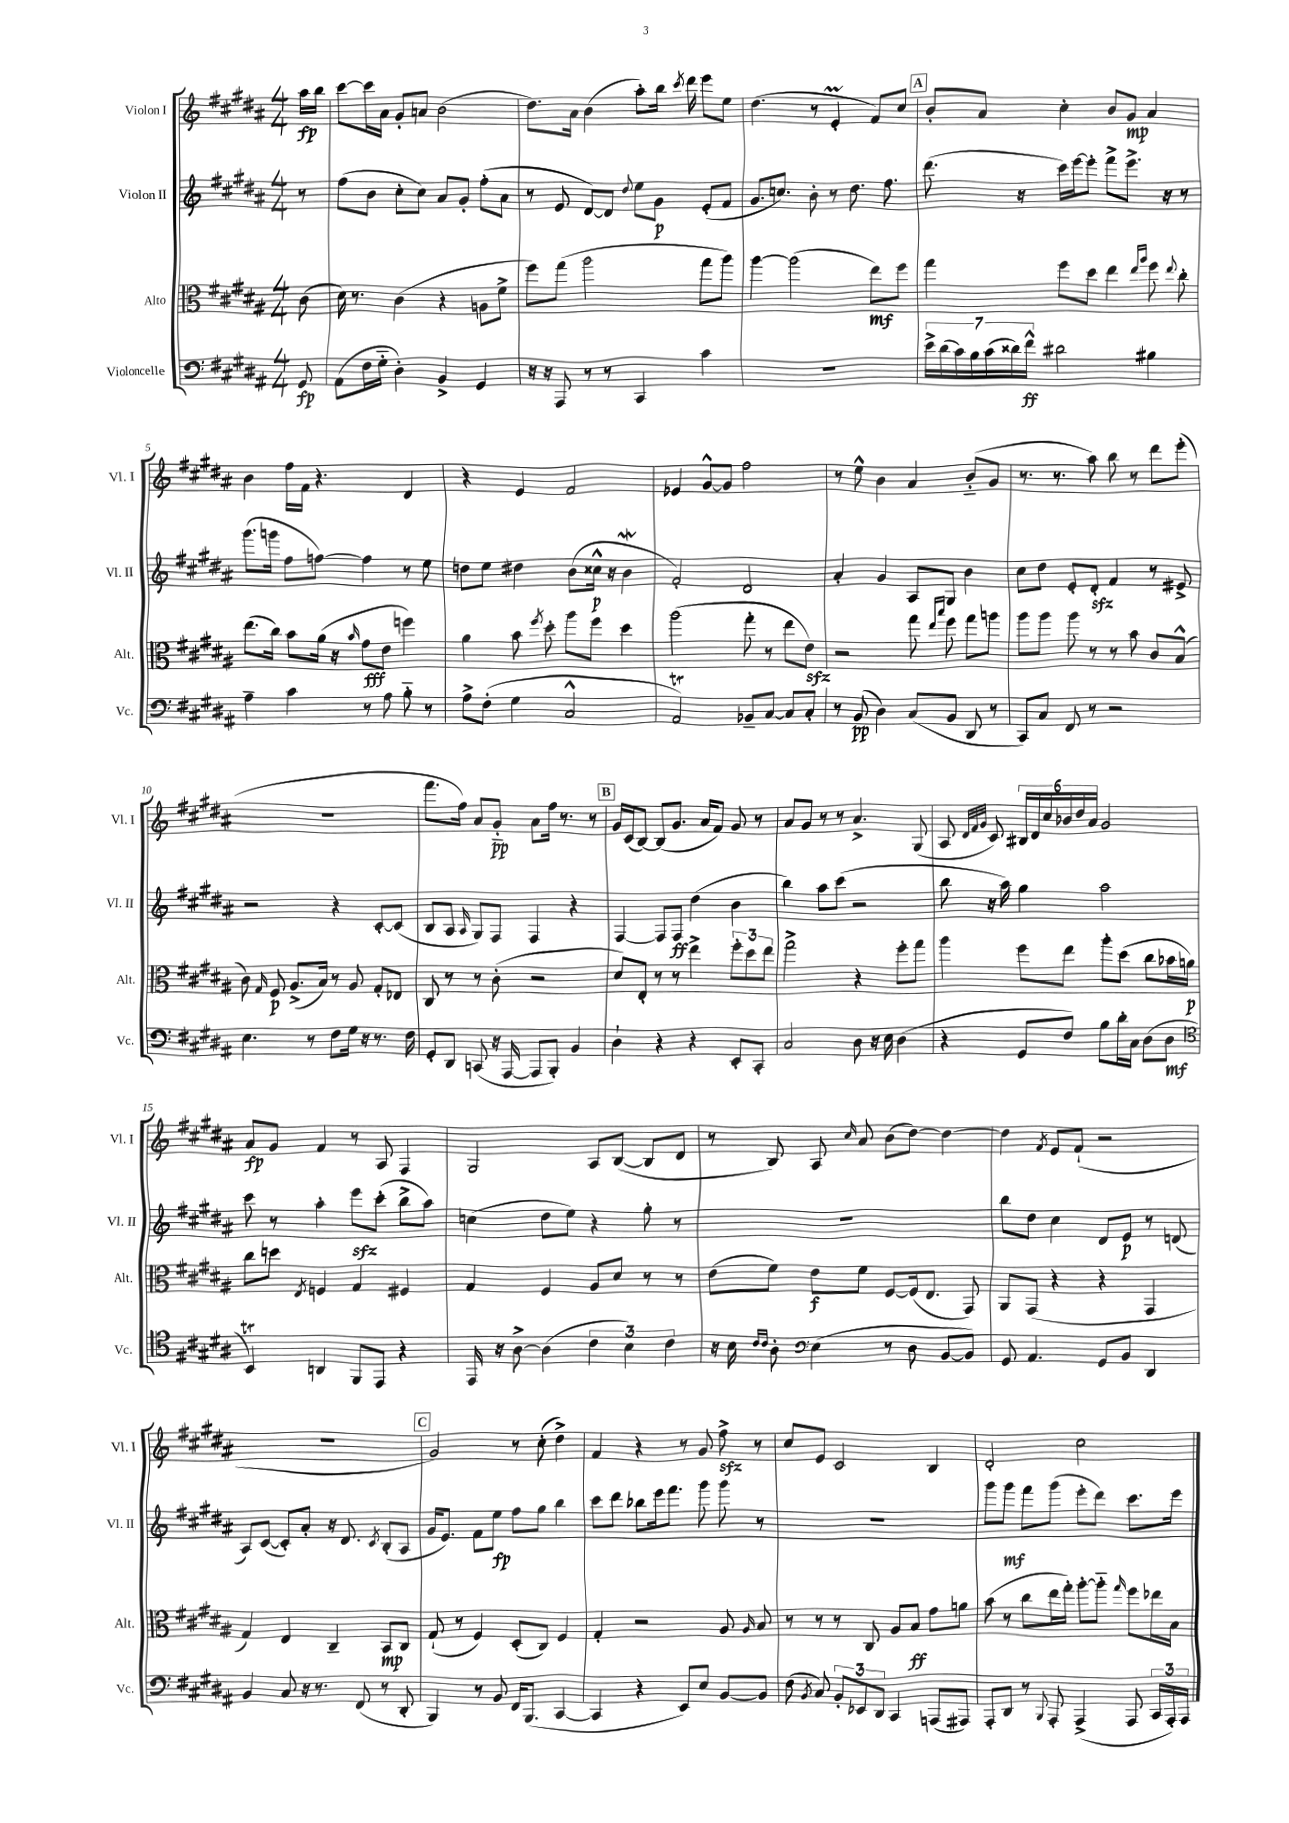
<<
\new StaffGroup <<
\new Staff = "s0" \with { instrumentName = "Violon I" shortInstrumentName = "Vl. I" } {
    \clef treble \key b \major \numericTimeSignature \time 4/4 \partial 8
    \autoBeamOff ais''16[\fp b''16] |
    cis'''8[~ cis'''16 ais'16] gis'8[-. a'8] b'2( |
    dis''8.[) ais'16] b'4( ais''8[-.) b''16] \acciaccatura { cis'''8 } dis'''16 e'''8[ e''8] |
    dis''4.( r8 e'4-.\prall fis'8[) cis''8] |
    \mark \markup { \box "A" } b'8[-. ais'8] cis''4-. b'8[ gis'8]\mp ais'4 |
    b'4 fis''16[ fis'16] r4. dis'4 |
    r4 e'4 fis'2 |
    ees'4 gis'8[~-^ gis'8] fis''2 |
    r8 e''8-^ b'4 ais'4 b'8[-_( gis'8] |
    r8. r8. ais''8) b''8 r8 dis'''8[ e'''8]-.( |
    R1 |
    fis'''8.[ fis''16]) ais'8[ gis'8]-_\pp ais'8[ fis''16] r8. r8 |
    \mark \markup { \box "B" } gis'16[ cis'16( b8]~) b8[( gis'8.] ais'16[ fis'8]) gis'8 r8 |
    ais'8[ gis'8] r8 r8 ais'4.-> gis8( |
    ais8 \grace { dis'32[ fis'32 gis'32] } cis'8) \tuplet 6/4 { bis16[ dis'16 cis''16 bes'16 dis''16 ais'16] } gis'2 |
    ais'8[\fp gis'8] fis'4 r8 ais8 fis4 |
    gis2 ais8[ b8]~( b8[ dis'8] |
    r8 b8) ais8 \grace { cis''16 } ais'8 b'8[( dis''8]~) dis''4~ |
    dis''4 \acciaccatura { fis'8 } e'8[ fis'8]-!( r2 |
    R1 |
    \mark \markup { \box "C" } gis'2) r8 cis''8-.( dis''4->) |
    fis'4 r4 r8 gis'8 fis''8->\sfz r8 |
    cis''8[ e'8] cis'2 b4 |
    dis'2-. cis''2 \bar "|." |
}
\new Staff = "s1" \with { instrumentName = "Violon II" shortInstrumentName = "Vl. II" } {
    \clef treble \key b \major \numericTimeSignature \time 4/4 \partial 8
    \autoBeamOff r8 |
    fis''8[( b'8] cis''8[-. cis''8]) ais'8[ gis'8]-. fis''8[-.( ais'8] |
    r8 e'8 dis'8[~) dis'8] \appoggiatura { dis''8 } e''8[ gis'8]\p e'8[-.( fis'8] |
    gis'8.[ c''8.]) b'8-. r8 dis''8. fis''8. |
    \mark \markup { \box "A" } dis'''8.( r16 cis'''16[) e'''16~ e'''8]-. fis'''8[-> e'''8.]-> r16 r8 |
    gis'''8.[( g'''16] fis''8[ f''8]~) f''4 r8 e''8 |
    d''8[ e''8] dis''4 b'8[( cisis''16]-^\p r16 b'4\mordent |
    fis'2-.) dis'2 |
    ais'4-. gis'4 ais8[ gis8] b'4 |
    cis''8[ dis''8] e'8[-. dis'8]-.\sfz fis'4 r8 eis'8-> |
    r2 r4 cis'8[~-. cis'8]( |
    b8[ ais8] \grace { ais16 } gis8[) fis8] fis4 r4 |
    \mark \markup { \box "B" } fis4~ fis8[ fis8]\ff dis''4( b'4 |
    b''4) ais''8[ cis'''8]( r2 |
    b''8 r16 ais''16) gis''4 ais''2 |
    cis'''8 r8 ais''4-. e'''8[\sfz cis'''8]-.( b''8[-> ais''8]) |
    c''4( dis''8[ e''8]) r4 gis''8-. r8 |
    R1 |
    b''8[ dis''8] cis''4 dis'8[ e'8]\p r8 d'8( |
    ais8[) cis'8]~( cis'8[-.) ais'8]-. r16 dis'8. \acciaccatura { cis'8 } b8[-.( ais8] |
    \mark \markup { \box "C" } gis'16[ e'8.]) fis'8[ e''8]\fp fis''8[ gis''8] b''4 |
    cis'''8[ dis'''8] bes''8[ e'''16 fis'''8.] gis'''8 gis'''8 r8 |
    R1 |
    gis'''8[ gis'''8]\mf fis'''8[ gis'''8]( e'''8[-. dis'''8]) cis'''8.[ e'''16] \bar "|." |
}
\new Staff = "s2" \with { instrumentName = "Alto" shortInstrumentName = "Alt." } {
    \clef alto \key b \major \numericTimeSignature \time 4/4 \partial 8
    \autoBeamOff cis'8( |
    dis'16) r8. cis'4( r4 a8[ fis'8]-> |
    fis''8[) gis''8]( ais''2 gis''8[ ais''8]) |
    ais''4~ ais''2( e''8[\mf) fis''8] |
    \mark \markup { \box "A" } gis''4 fis''8[ dis''8] e''4 \grace { e''16[ ais''16] } fis''8 \appoggiatura { e''8 } cis''8-. |
    e''8.[( cis''16]) b'8[ ais'16]( r16 \grace { b'16 } gis'8[\fff e'8] f''4) |
    ais'4 b'8 \acciaccatura { fis''8 } dis''8-. ais''8[ fis''8] dis''4 |
    ais''2( gis''8-. r8 e''8[ e'8]\sfz) |
    r2 gis''8 \grace { e''16[ b''16] } fis''8 gis''8[ a''8] |
    ais''8[ ais''8] ais''8 r8 r8 b'8 cis'8[ b8]-^( |
    cis'8) \grace { gis16 } fis8\p ais8.[->( b16]) r8 ais8 gis8[-. ees8] |
    cis8 r8 r8 cis'8-.( r2 |
    \mark \markup { \box "B" } dis'8[) e8]-. r8 r8 e''4-> \tuplet 3/2 { fis''8[-. dis''8 e''8] } |
    gis''2-> r4 fis''8[-. gis''8] |
    ais''4 fis''8[ e''8] ais''8[-. dis''8]( cis''8[ bes'16 a'16]\p) |
    cis''8[ d''8] \acciaccatura { e8 } f4 gis4 fis4 |
    gis4 fis4 ais8[ dis'8] r8 r8 |
    e'8[( fis'8]) e'8[\f fis'8] fis8[~ fis16( e8.] gis,8) |
    ais,8[ gis,8]( r4 r4 gis,4 |
    gis4) e4 cis4-- b,8[\mp cis8] |
    \mark \markup { \box "C" } gis8-!( r8 fis4) dis8[-.( cis8]) fis4 |
    gis4-. r2 ais8 \grace { ais16 } b8 |
    r8 r8 r8 cis8 ais8[ b8]\ff gis'8[ a'8] |
    b'8( r8 cis''8[ e''16 gis''16]-.) ais''8[~-. ais''8]-_ \grace { gis''16 } fis''8[ ees''16 b16] \bar "|." |
}
\new Staff = "s3" \with { instrumentName = "Violoncelle" shortInstrumentName = "Vc." } {
    \clef bass \key b \major \numericTimeSignature \time 4/4 \partial 8
    \autoBeamOff gis,8\fp |
    ais,8[( fis16 gis16]-_ dis4-.) b,4-> gis,4 |
    r16 r16 ais,,8 r8 r8 cis,4 cis'4 |
    R1 |
    \mark \markup { \box "A" } \tuplet 7/4 { e'16[-> dis'16( cis'16) b16 cis'16( disis'16) fis'16]-^\ff } dis'2 bis4 |
    ais4-- cis'4 r8 ais8 b8-_ r8 |
    ais8[-> fis8]-.( gis4 cis2-^ |
    ais,2\trill) bes,8[-- cis8]~ cis8[ cis8]-. |
    r8 b,8\pp( dis4) cis8[( b,8] dis,8 r8 |
    cis,8[) cis8] fis,8 r8 r2 |
    e4. r8 fis8[ gis16] r16 r8. fis16 |
    gis,8[-. dis,8] c,8( r16 ais,,16~ ais,,8[ b,,8]-.) b,4 |
    \mark \markup { \box "B" } dis4-! r4 r4 e,8[-. cis,8]-. |
    cis2 dis8 r16 e16 dis4( |
    r4 gis,8[ fis8]) b8[ dis'16-. cis16] dis8[( dis8]\mf |
    \clef tenor b,4\trill) a,4 fis,8[ e,8] r4 |
    e,16 r16 ais8~-> ais4( \tuplet 3/2 { cis'4 b4) cis'4 } |
    r16 b16 \grace { cis'16[ cis'16] } ais8-. \clef bass e4( r8 dis8 b,8[~ b,8]) |
    gis,8 ais,4. gis,8[ b,8] dis,4 |
    b,4 cis8 r16 r8. fis,8( r8 dis,8-. |
    \mark \markup { \box "C" } b,,4) r8 b,8 fis,16[ b,,8.]( cis,4~ |
    cis,4 r4 e,8[) e8] b,8[~ b,8] |
    fis8( \acciaccatura { b,8 } cis8) \tuplet 3/2 { b,8[-. ees,8 dis,8] } cis,4 a,,8[( ais,,8]) |
    ais,,8[-. dis,8] r8 \appoggiatura { b,,8 } ais,,8-. ais,,4->( ais,,8 \tuplet 3/2 { cis,16[ ais,,16-.) ais,,16] } \bar "|." |
}
>>
>>
\layout { \context { \Score \override BarNumber.break-visibility = ##(#f #t #t) barNumberVisibility = #(every-nth-bar-number-visible 5) } }
